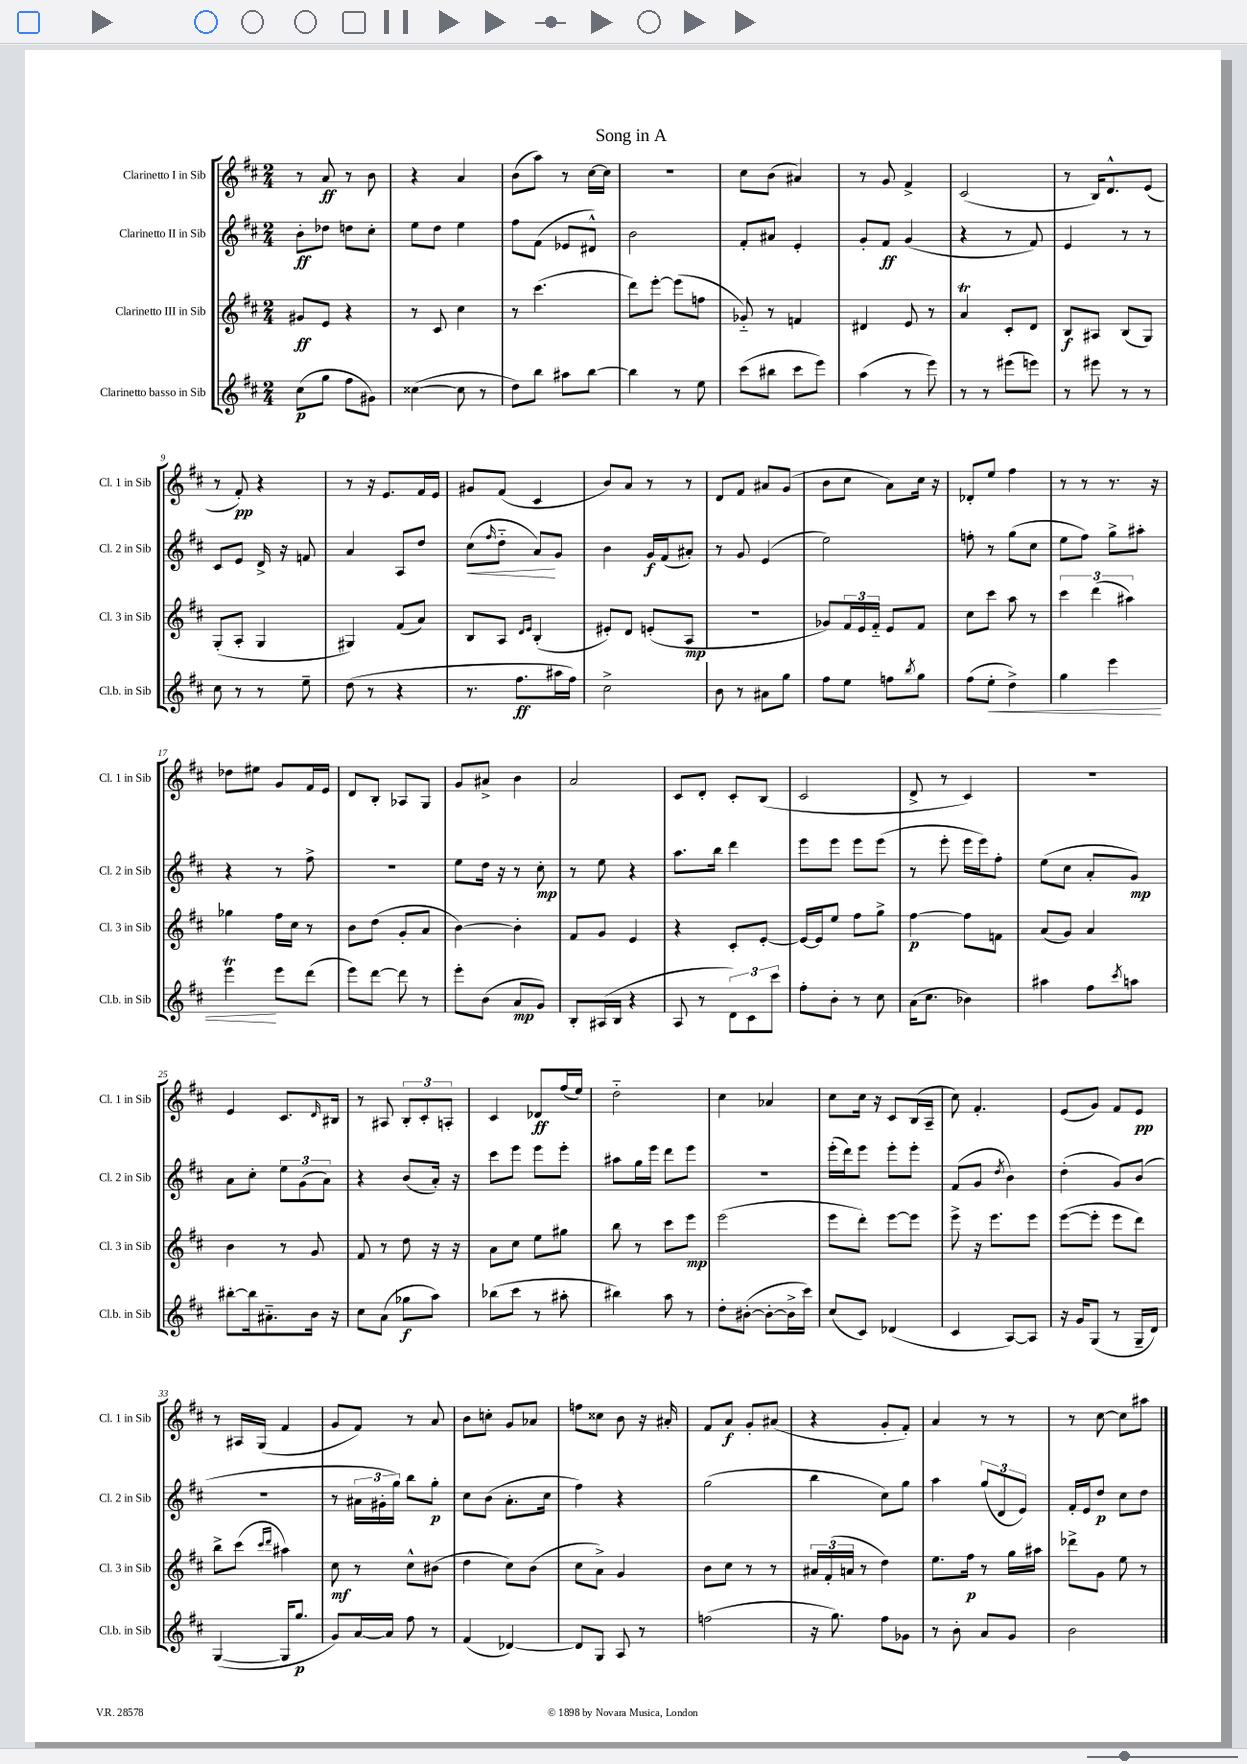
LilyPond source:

\header { title = "Song in A" }
<<
\new StaffGroup <<
\new Staff = "s0" \with { instrumentName = "Clarinetto I in Sib" shortInstrumentName = "Cl. 1 in Sib" } {
    \clef treble \key d \major \numericTimeSignature \time 2/4
    r8 a'8\ff r8 b'8 |
    r4 a'4 |
    b'8( a''8) r8 cis''16~ cis''16 |
    r2 |
    cis''8 b'8( ais'4) |
    r8 g'8 fis'4-> |
    cis'2( |
    r8 b16) d'8.-^ e'8( |
    r8 fis'8-.\pp) r4 |
    r8 r16 e'8. fis'16 e'16 |
    gis'8 fis'8( cis'4 |
    b'8) a'8 r8 r8 |
    d'8 fis'8 ais'8 g'8( |
    b'8 cis''8 a'8) cis''16 r16 |
    des'8-. e''8 fis''4 |
    r8 r8 r8. r16 |
    des''8 eis''8 g'8 fis'16 e'16 |
    d'8 b8-. aes8 g8 |
    g'8 ais'8-> b'4 |
    a'2 |
    cis'8 d'8-. cis'8-. b8( |
    cis'2 |
    d'8-> r8 cis'4) |
    R2 |
    e'4 cis'8. \grace { d'16 } bis16 |
    r8 ais8 \tuplet 3/2 { b8-. cis'8-. a8-. } |
    cis'4 des'8\ff fis''16( e''16) |
    d''2-_ |
    cis''4 aes'4 |
    cis''8 cis''16 r16 cis'8 b16( a16-- |
    cis''8) fis'4.-. |
    e'8( g'8) fis'8 e'8\pp |
    r8 ais16 g16( fis'4 |
    g'8 fis'8) r8 a'8 |
    b'8 c''8-. g'8 aes'8 |
    f''8 cisis''8 b'8 r16 ais'16-. |
    fis'8 a'8\f g'8-. ais'8( |
    r4 g'8-. fis'8-.) |
    a'4 r8 r8 |
    r8 cis''8~ cis''8 ais''8 \bar "|." |
}
\new Staff = "s1" \with { instrumentName = "Clarinetto II in Sib" shortInstrumentName = "Cl. 2 in Sib" } {
    \clef treble \key d \major \numericTimeSignature \time 2/4
    b'8-.\ff des''8 d''8 cis''8-. |
    e''8 d''8 e''4 |
    fis''8 fis'8( ees'8 dis'8-^) |
    b'2 |
    fis'8-. ais'8 e'4-. |
    g'8-. fis'8\ff g'4( |
    r4 r8 fis'8) |
    e'4 r8 r8 |
    cis'8 e'8 d'16-> r16 f'8 |
    a'4 a8 d''8 |
    cis''8\<( \grace { fis''16 } d''8-_ a'8\!) g'8 |
    b'4 g'16\f fis'16( ais'8-.) |
    r8 g'8 e'4( |
    e''2) |
    f''8-. r8 g''8( cis''8 |
    e''8 fis''8) g''8-> ais''8-. |
    r4 r8 fis''8-> |
    R2 |
    e''8 d''16 r16 r8 cis''8-.\mp |
    r8 e''8 r4 |
    a''8. b''16 d'''4 |
    e'''8 e'''8 e'''8 e'''8( |
    r8 e'''8-. e'''16 e'''16) fis''8-. |
    e''8( cis''8 a'8-. g'8\mp) |
    a'8 cis''8-. \tuplet 3/2 { e''8 g'8( a'8) } |
    r4 b'8( a'16-.) r16 |
    cis'''8 e'''8 e'''8 e'''8-. |
    ais''8 g''16 e'''16 d'''8 e'''8 |
    R2 |
    e'''16-.( d'''16) e'''8 e'''8-. e'''8-. |
    fis'8( g'8 \acciaccatura { d''8 } b'4) |
    d''4-.( g'8) b'8( |
    R2 |
    r8 \tuplet 3/2 { ais'16 gis'16-. g''16) } b''8 g''8-.\p |
    cis''8 b'8( a'8.-. cis''16 |
    fis''4) r4 |
    g''2( |
    b''4 cis''8) g''8 |
    a''4 \tuplet 3/2 { g''8( d'8 e'8) } |
    fis'16-. e'16 d''8\p cis''8 d''8 \bar "|." |
}
\new Staff = "s2" \with { instrumentName = "Clarinetto III in Sib" shortInstrumentName = "Cl. 3 in Sib" } {
    \clef treble \key d \major \numericTimeSignature \time 2/4
    gis'8\ff e'8 r4 |
    r8 cis'8 cis''4 |
    r8 cis'''4.( |
    d'''8) e'''8~-. e'''8( f''8 |
    ges'8-_) r8 f'4 |
    dis'4 e'8 r8 |
    a'4\trill cis'8-. d'8 |
    b8\f ais8 b8( g8) |
    g8-.( a8-. g4 |
    gis4) fis'8( a'8) |
    b8 a8 \grace { d'16 e'16 } b4-.( |
    eis'8-.) d'8 e'8-.( a8\mp |
    r2 |
    ges'8) \tuplet 3/2 { fis'16 e'16 fis'16-_ } e'8 fis'8 |
    cis''8 cis'''8 a''8 r8 |
    \tuplet 3/2 { cis'''4 d'''4( ais''4) } |
    ges''4 fis''16 cis''16 r8 |
    b'8 d''8( g'8-. a'8 |
    b'4~) b'4-. |
    fis'8 g'8 e'4 |
    r4 cis'8-. e'8~-. |
    e'16~ e'16 e''8 fis''8 g''8-> |
    fis''4~\p fis''8 f'8 |
    a'8( g'8) a'4 |
    b'4 r8 g'8 |
    fis'8 r8 d''8 r16 r16 |
    a'8 cis''8 e''8 gis''8 |
    b''8 r8 cis'''8 e'''8\mp |
    e'''2( |
    e'''8 d'''8-.) e'''8~ e'''8 |
    e'''8-> r16 e'''8. e'''8 |
    e'''8~( e'''8-. e'''8 d'''8) |
    b''8-> cis'''8( \grace { cis'''16 d'''16 } ais''4) |
    cis''8\mf r8 cis''8-^ bis'8( |
    d''4 cis''8) b'8( |
    cis''8 a'8->) g'4 |
    b'8 cis''8 r8 r8 |
    \tuplet 3/2 { ais'16 fis'16-.( a'16 } r8 d''4) |
    e''8. fis''16\p r8 g''16 ais''16 |
    des'''8-> g'8 e''8 r8 \bar "|." |
}
\new Staff = "s3" \with { instrumentName = "Clarinetto basso in Sib" shortInstrumentName = "Cl.b. in Sib" } {
    \clef treble \key d \major \numericTimeSignature \time 2/4
    cis''8\p( g''8 fis''8 gis'8) |
    cisis''4~( cisis''8 r8 |
    d''8) b''8 ais''8 b''8~ |
    b''4 r8 e''8 |
    cis'''8( bis''8 cis'''8 e'''8) |
    a''4( r8 e'''8) |
    r8 r8 eis'''8( e'''8) |
    r8 eis'''8 r8 r8 |
    cis''8 r8 r8 e''8-- |
    d''8( r8 r4 |
    r8. fis''8.\ff ais''16 fis''16) |
    cis''2-> |
    b'8 r8 ais'8 g''8 |
    fis''8 e''8 f''8 \acciaccatura { b''8 } g''8 |
    fis''8( e''8-.\< d''4->) |
    g''4 e'''4 |
    e'''4\trill\! e'''8 d'''8( |
    e'''8) d'''8~ d'''8 r8 |
    e'''8-. b'8( a'8\mp g'8) |
    b8-. ais16( b16 r4 |
    a8 r8 \tuplet 3/2 { d'8) cis'8 cis'''8 } |
    fis''8-. b'8-. r8 cis''8 |
    a'16( cis''8. bes'4) |
    ais''4 fis''8 \acciaccatura { cis'''8 } a''8 |
    bis''8~-. bis''16 ais'8.-_ b'16 r16 |
    cis''8 a'8( ges''8\f a''8) |
    bes''8( cis'''8 r8 ais''8-. |
    bis''4) a''8 r8 |
    d''8-. bis'8~-.( bis'8~-. bis'16-> cis'''16) |
    cis''8( cis'8) des'4( |
    cis'4 a8~) a8 |
    r16 g'16 g8( r8 g16-- d'16) |
    g4~( g16 g''8.\p |
    g'8) a'16~ a'16 fis''8 r8 |
    fis'4( des'4~) |
    des'8 g8 a8 r8 |
    f''2( |
    r16 g''8.) fis''8 ges'8 |
    r8 b'8-. a'8 g'8 |
    b'2 \bar "|." |
}
>>
>>
